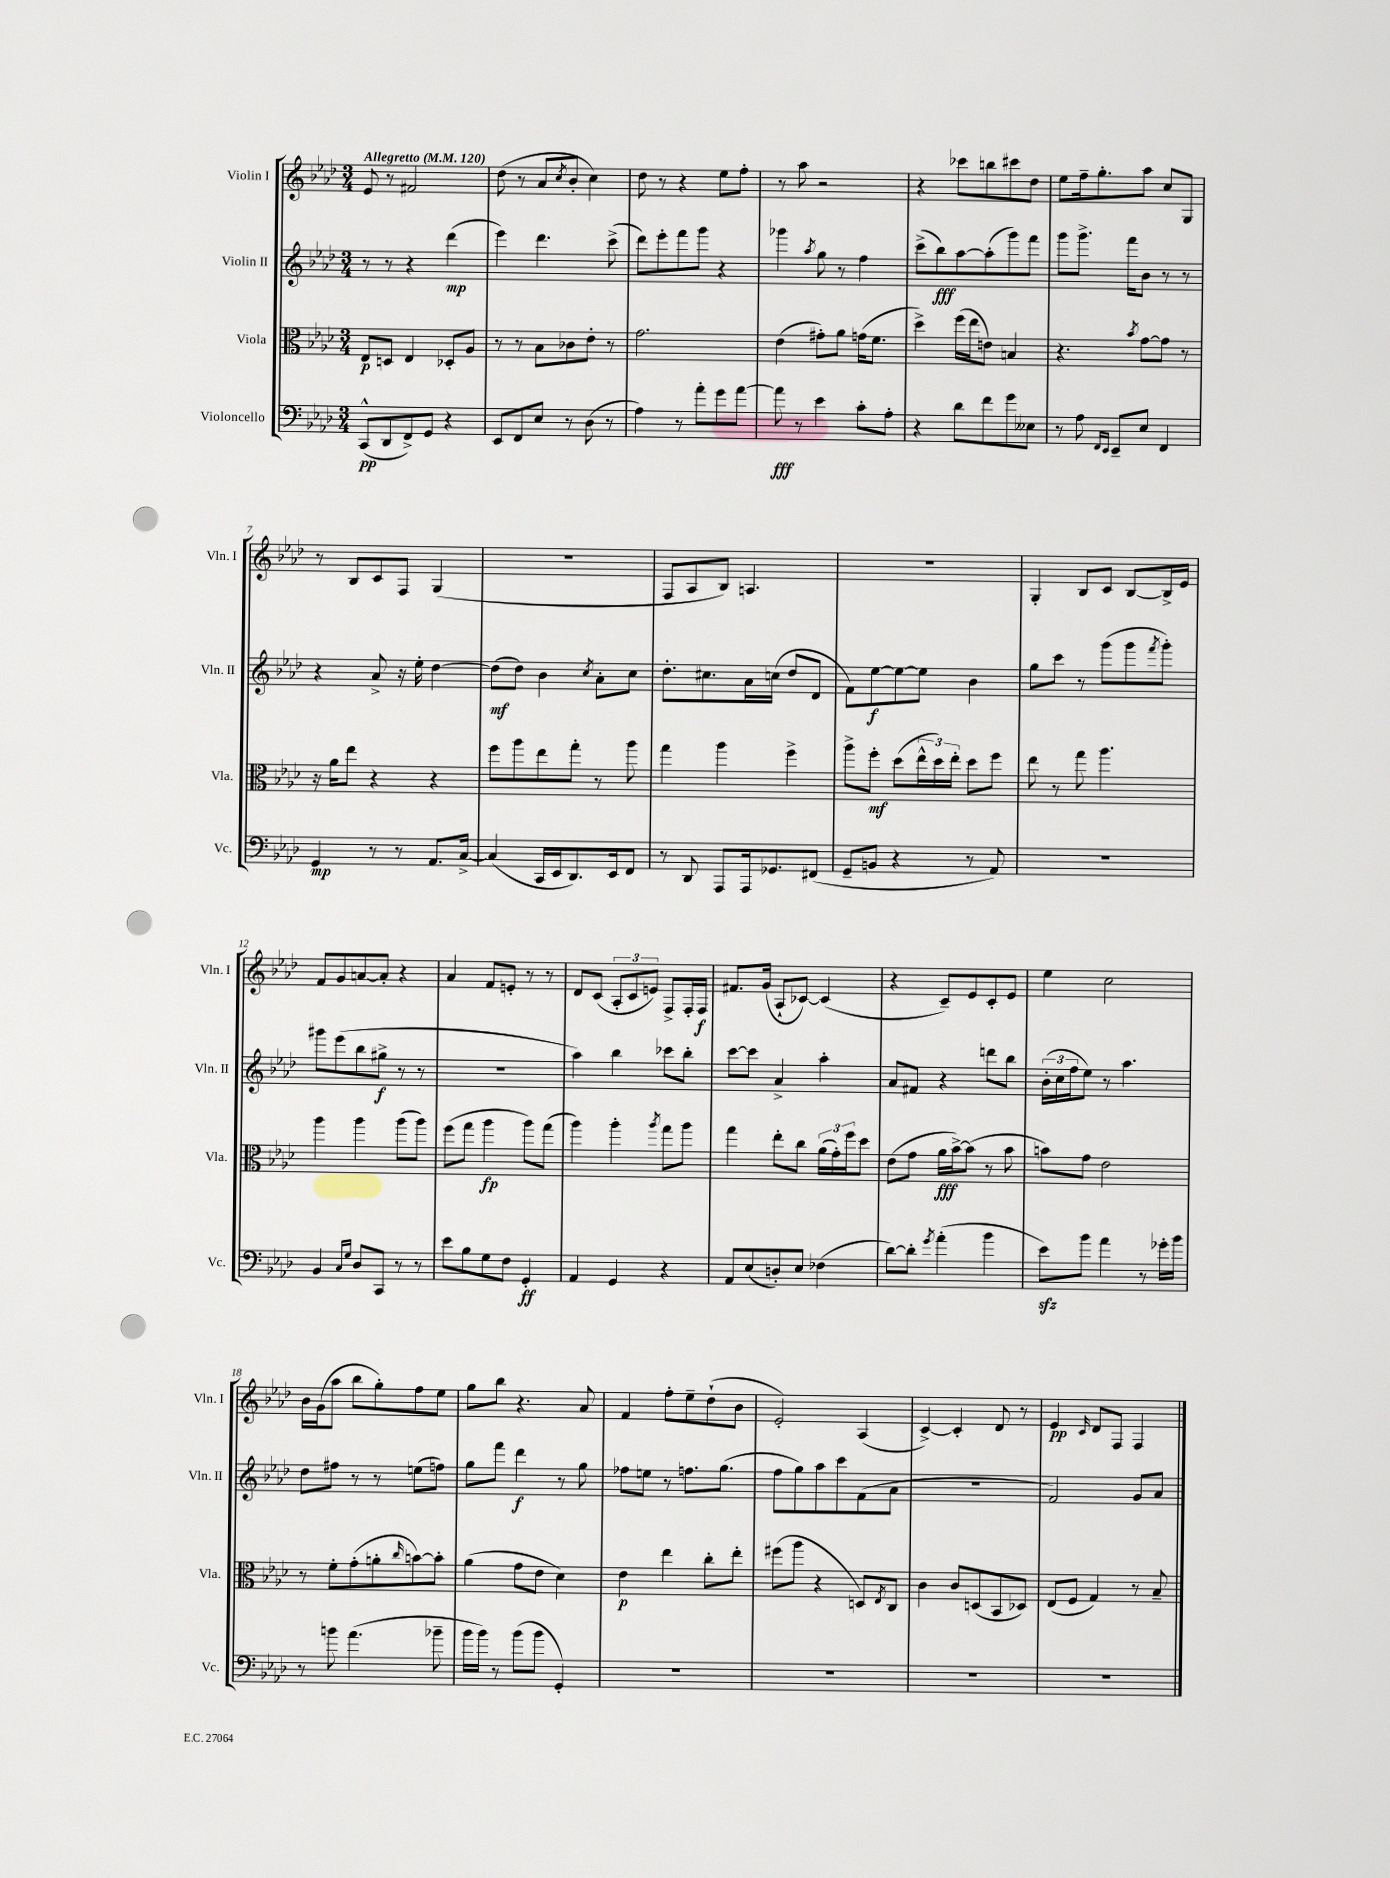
<<
\new StaffGroup <<
\new Staff = "s0" \with { instrumentName = "Violin I" shortInstrumentName = "Vln. I" } {
    \clef treble \key aes \major \numericTimeSignature \time 3/4 \tempo "Allegretto" 4 = 120
    ees'8 r8 fis'2 |
    des''8( r8 aes'8 \acciaccatura { c''8 } bes'8-. c''4) |
    des''8 r8 r4 ees''8 f''8-. |
    r8 aes''8 r2 |
    r4 ces'''8 b''8 cis'''8 des''8 |
    ees''8 f''16-- g''8.-. aes''8 c''8 g8 |
    r8 bes8 c'8 f8 g4( |
    R2. |
    f8 aes8 bes8) a4. |
    R2. |
    g4-. bes8 c'8 bes8~ bes16-> ees'16 |
    f'8 g'8 a'8~ a'8-. r4 |
    aes'4 f'8 e'8-. r8 r8 |
    des'8 c'8( \tuplet 3/2 { aes8-. c'8 e'8) } f8-> f16-. f16\f |
    fis'8. g'16( aes8-! ces'8~) ces'4( |
    r4 c'8--) ees'8 c'8-. ees'8 |
    ees''4 c''2 |
    bes'16 g'16( aes''8 bes''8 g''8-.) f''8 ees''8 |
    g''8 bes''8 r4. aes'8 |
    f'4 f''8-. ees''8-- des''8-!( bes'8 |
    ees'2-.) aes4( |
    c'4~->) c'4-. des'8 r8 |
    ees'4\pp \grace { c'16 } des'8 f8 f4 \bar "|." |
}
\new Staff = "s1" \with { instrumentName = "Violin II" shortInstrumentName = "Vln. II" } {
    \clef treble \key aes \major \numericTimeSignature \time 3/4
    r8 r8 r4 des'''4\mp( |
    ees'''4) des'''4. c'''8->( |
    des'''8) ees'''8-. f'''8 g'''8 r4 |
    ges'''4 \acciaccatura { aes''8 } g''8 r8 f''4 |
    c'''8->( bes''8\fff) aes''8~ aes''8-.( g'''8) f'''8 |
    g'''8 g'''8.-> f'''16 bes'8 r8 r8 |
    r4 aes'8-> r16 ees''16-. des''4~ |
    des''8\mf( des''8) bes'4 \acciaccatura { c''8 } aes'8-. c''8 |
    des''8.-. cis''8. aes'16 c''16( des''8 des'8 |
    f'8) ees''8~\f ees''8~ ees''8 bes'4 |
    g''8 c'''8 r8 g'''8( g'''8 \acciaccatura { f'''8 } g'''8-.) |
    gis'''8 ees'''8( bes''8 gis''8->\f r8 r8 |
    R2. |
    aes''4) bes''4 ces'''8 bes''8-. |
    c'''8~ c'''8 aes'4-> aes''4-. |
    aes'8 fis'8 r4 d'''8 bes''8 |
    \tuplet 3/2 { bes'16-.( c''16 f''16 } ees''8) r8 aes''4. |
    des''8 fis''8 r8 r8 e''8( f''8) |
    g''8 f'''8 des'''4\f r8 g''8 |
    fes''8 e''8 r8 f''8. g''8.( |
    f''8 g''8) aes''8 c'''8 f'8( aes'8 |
    R2. |
    f'2) g'8 aes'8 \bar "|." |
}
\new Staff = "s2" \with { instrumentName = "Viola" shortInstrumentName = "Vla." } {
    \clef alto \key aes \major \numericTimeSignature \time 3/4
    ees8\p d8 ees4 des8-. aes8 |
    r8 r8 bes8 ces'8 ees'8-. r8 |
    g'2. |
    ees'4( gis'8-.) aes'8 g'16( f'8. |
    des''4->) f''16( ees''16 e'8) b4 |
    r4. \acciaccatura { bes'8 } g'8~ g'8 r8 |
    r16 aes'16 ees''8 r4 r4 |
    f''8 aes''8 ees''8 g''8-. r8 aes''8 |
    g''4 aes''4 f''4-> |
    aes''8-> f''8-.\mf des''8( \tuplet 3/2 { ees''16-^ des''16) ees''16-. } des''8 f''8 |
    ees''8 r8 g''8 aes''4. |
    aes''4 aes''4 aes''8( aes''8) |
    f''8( g''8 aes''4\fp aes''8) g''8( |
    aes''4) aes''4-. \acciaccatura { aes''8 } g''8 aes''8 |
    g''4 ees''8-. c''8 \tuplet 3/2 { aes'16( g'16-.) f''16 } des''8 |
    ees'8( g'8 aes'16\fff bes'16~->) bes'8( r8 bes'8 |
    b'8) g'8 ees'2 |
    r8 f'8-. g'8-.( a'8-. \grace { c''16 } b'8~) b'8-. |
    aes'4( g'8 ees'8 des'4) |
    ees'4\p ees''4 c''8-. ees''8-. |
    fis''8( aes''8 r4 d8) \acciaccatura { ees8 } c8 |
    c'4 c'8 d8( bes,8 des8) |
    ees8( f8 g4) r8 bes8-- \bar "|." |
}
\new Staff = "s3" \with { instrumentName = "Violoncello" shortInstrumentName = "Vc." } {
    \clef bass \key aes \major \numericTimeSignature \time 3/4
    c,8-^\pp( des,8 f,8->) g,8 r4 |
    ees,8 f,8 ees8 r8 des8( r8 |
    aes4) r8 aes'8-. g'8 aes'8~ |
    aes'8\fff r8 ees'4 c'8-. aes8-. |
    r4 des'8 f'8 g'8 eeses8 |
    r8 aes8 \grace { f,16 ees,16 } ees,8-- ees8 f,4 |
    g,4\mp r8 r8 aes,8. c16~-> |
    c4( c,16 ees,16 des,8.) ees,16 f,8 |
    r8 des,8 aes,,8 aes,,16 ges,8. fis,8( |
    g,8-- b,8 r4 r8 aes,8) |
    R2. |
    bes,4 \grace { c16 g16 } des8 c,8 r8 r8 |
    ees'8 bes8 g8 f8 g,4-.\ff |
    aes,4 g,4 r4 |
    aes,8 ees8( d8-.) ees8 fes4( |
    des'8~) des'8-. \acciaccatura { g'8 } aes'4-.( bes'4 |
    ees'8\sfz) bes'8 aes'4 r8 ges'16-. bes'16 |
    r8 b'8 aes'4.( bes'8-- |
    bes'16 bes'16) r8 bes'8( bes'8 g,4-.) |
    R2. |
    R2. |
    R2. |
    R2. \bar "|." |
}
>>
>>
